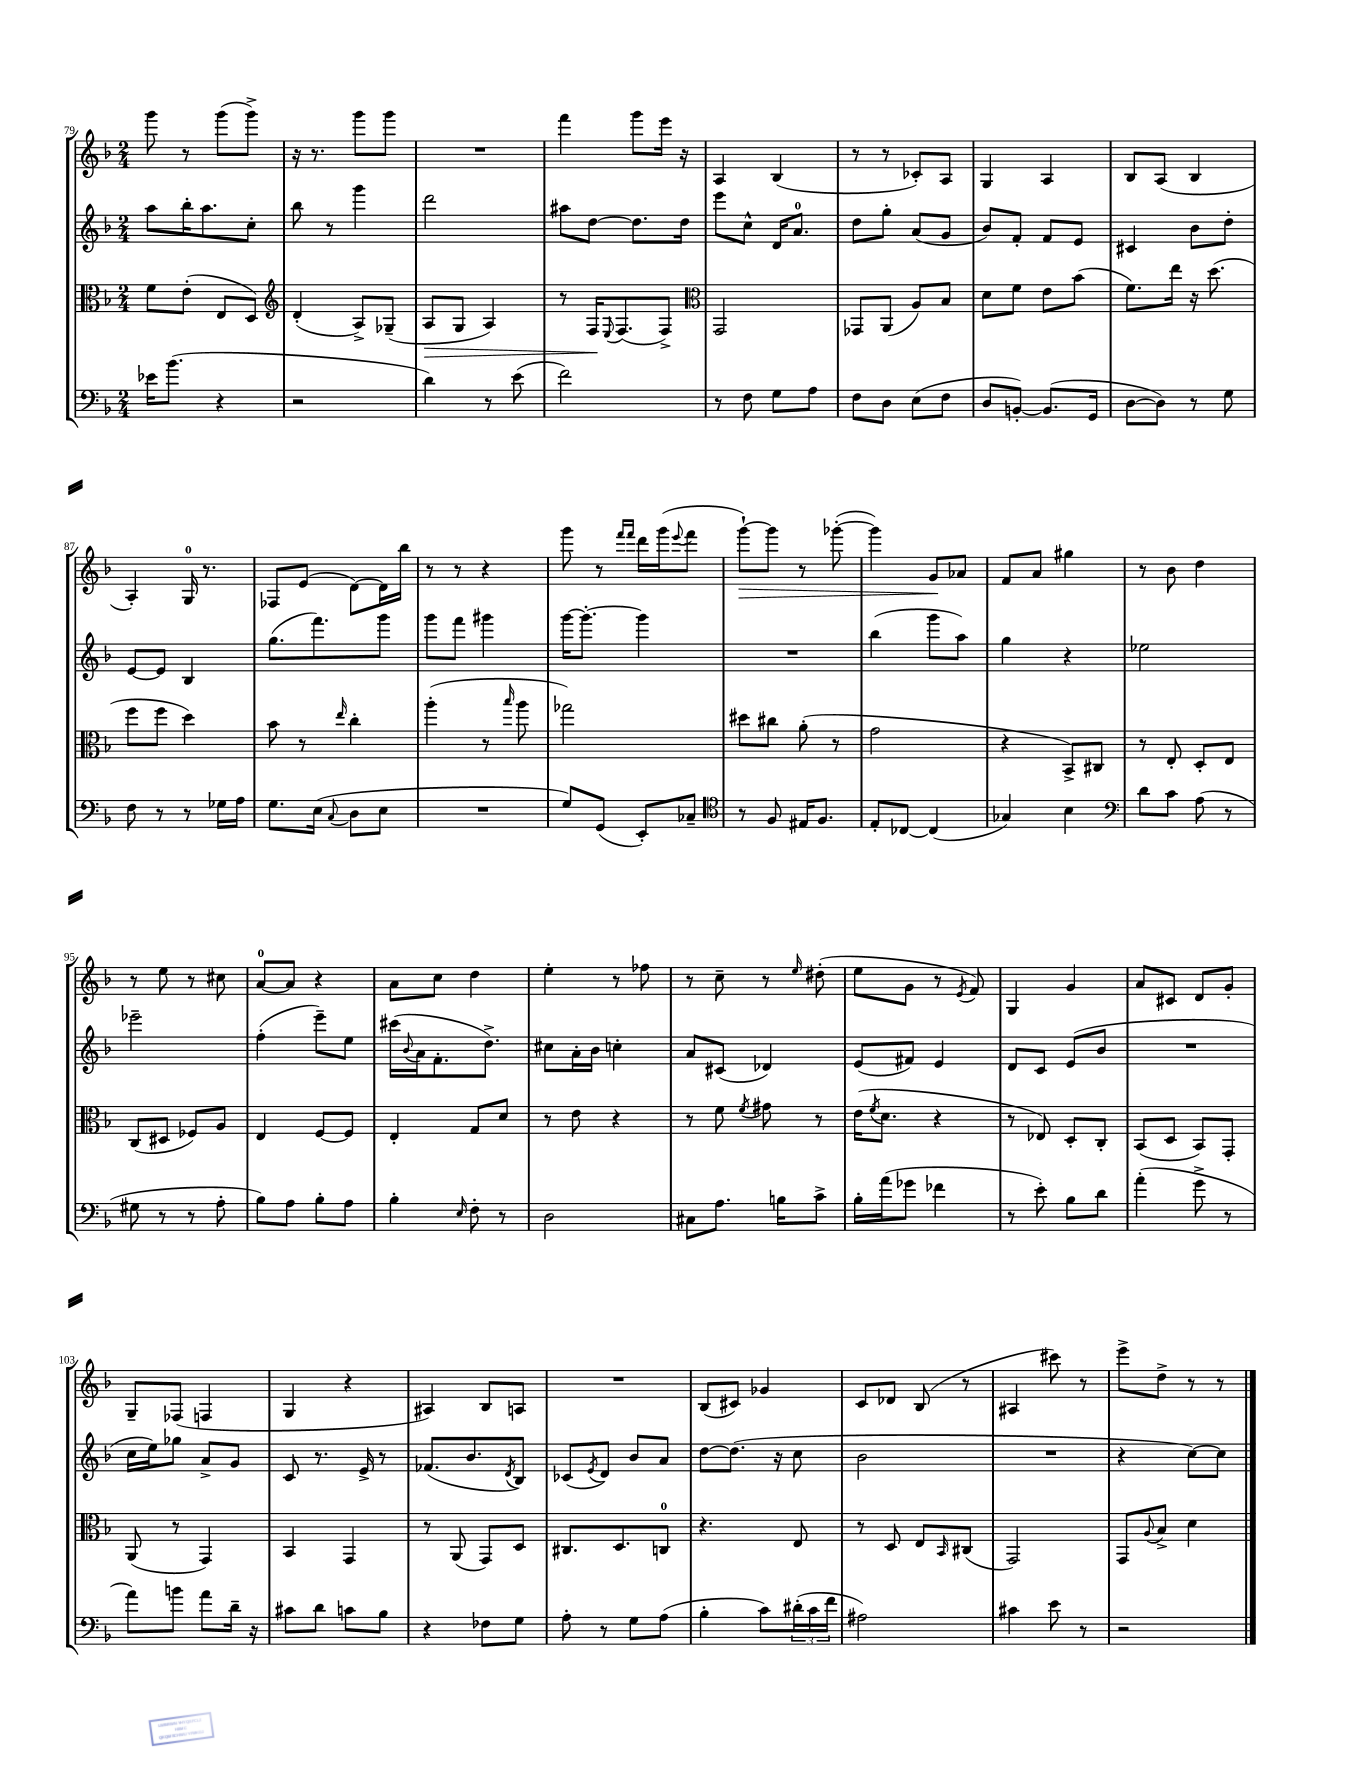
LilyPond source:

<<
\new StaffGroup <<
\new Staff = "s0" {
    \clef treble \key f \major \numericTimeSignature \time 2/4
    g'''8 r8 g'''8( g'''8->) |
    r16 r8. g'''8 g'''8 |
    R2 |
    f'''4 g'''8 e'''16 r16 |
    a4 bes4( |
    r8 r8 ces'8-.) a8 |
    g4 a4 |
    bes8 a8( bes4 |
    a4-.) g16-0 r8. |
    fes8 e'8( d'8~) d'16 bes''16 |
    r8 r8 r4 |
    g'''8 r8 \grace { f'''16 f'''16 } d'''16 g'''16( \appoggiatura { e'''8 } f'''8 |
    g'''8~-!\>) g'''8 r8 ges'''8~-.( |
    ges'''4) g'8\! aes'8 |
    f'8 a'8 gis''4 |
    r8 bes'8 d''4 |
    r8 e''8 r8 cis''8 |
    a'8-0~ a'8 r4 |
    a'8 c''8 d''4 |
    e''4-. r8 fes''8 |
    r8 c''8-- r8 \grace { e''16 } dis''8-.( |
    e''8 g'8 r8 \acciaccatura { e'8 } f'8) |
    g4 g'4 |
    a'8 cis'8 d'8 g'8-. |
    g8-- fes8( f4 |
    g4 r4 |
    ais4) bes8 a8 |
    R2 |
    bes8( cis'8) ges'4 |
    c'8 des'8 bes8( r8 |
    ais4 cis'''8) r8 |
    e'''8-> d''8-> r8 r8 \bar "|." |
}
\new Staff = "s1" {
    \clef treble \key f \major \numericTimeSignature \time 2/4
    a''8 bes''16-. a''8. c''8-. |
    bes''8 r8 g'''4 |
    d'''2 |
    ais''8 d''8~ d''8. d''16 |
    e'''8 c''8-^ d'16 a'8.-0 |
    d''8 g''8-. a'8( g'8 |
    bes'8) f'8-. f'8 e'8 |
    cis'4 bes'8 d''8-. |
    e'8~ e'8 bes4 |
    g''8.( f'''8.) g'''8 |
    g'''8 f'''8 gis'''4 |
    g'''16~ g'''8.~-. g'''4 |
    R2 |
    bes''4( g'''8 a''8) |
    g''4 r4 |
    ees''2 |
    ees'''2-- |
    f''4-.( e'''8--) e''8 |
    cis'''16( \appoggiatura { bes'8 } a'16 f'8.-. d''8.->) |
    cis''8 a'16-. bes'16 c''4-. |
    a'8 cis'8( des'4) |
    e'8( fis'8) e'4 |
    d'8 c'8 e'8( bes'8 |
    R2 |
    c''16 e''16) ges''8 a'8-> g'8 |
    c'8 r8. e'16-> r8 |
    fes'8.( bes'8. \acciaccatura { d'8 } bes8) |
    ces'8( \acciaccatura { e'8 } d'8) bes'8 a'8 |
    d''8~ d''8.( r16 c''8 |
    bes'2 |
    R2 |
    r4 c''8~) c''8 \bar "|." |
}
\new Staff = "s2" {
    \clef alto \key f \major \numericTimeSignature \time 2/4
    f'8 e'8-.( e8 d8) |
    \clef treble d'4-.( a8->) ges8--( |
    a8\> g8 a4) |
    r8 f16\! \appoggiatura { e8 } f8.( f8->) |
    \clef alto g,2 |
    ges,8 a,8( a8) bes8 |
    d'8 f'8 e'8 bes'8( |
    f'8.) e''16 r16 d''8.( |
    f''8 f''8 d''4) |
    bes'8 r8 \grace { e''16 } c''4-. |
    a''4-.( r8 \grace { bes''16 } a''8 |
    ges''2) |
    dis''8 cis''8 a'8-.( r8 |
    g'2 |
    r4 bes,8->) cis8 |
    r8 e8-. d8-. e8 |
    c8( dis8 fes8) a8 |
    e4 f8~ f8 |
    e4-. g8 d'8 |
    r8 e'8 r4 |
    r8 f'8 \acciaccatura { f'8 } gis'8 r8 |
    e'16( \acciaccatura { f'8 } d'8. r4 |
    r8 ees8) d8-. c8-. |
    bes,8( d8 bes,8) g,8-. |
    a,8( r8 g,4) |
    bes,4 g,4 |
    r8 a,8( g,8) d8 |
    cis8. d8. c8-0 |
    r4. e8 |
    r8 d8 e8 \grace { bes,16 } cis8( |
    g,2) |
    g,8 \appoggiatura { a8 } bes8-> d'4 \bar "|." |
}
\new Staff = "s3" {
    \clef bass \key f \major \numericTimeSignature \time 2/4
    ees'16 bes'8.( r4 |
    r2 |
    d'4) r8 e'8( |
    f'2) |
    r8 f8 g8 a8 |
    f8 d8 e8( f8 |
    d8 b,8~-.) b,8.( g,16 |
    d8~ d8) r8 g8 |
    f8 r8 r8 ges16 a16 |
    g8. e16( \appoggiatura { c8 } d8 e8 |
    R2 |
    g8) g,8( e,8-.) ces8-- |
    \clef tenor r8 f8 eis16 f8. |
    e8-. ces8~ ces4( |
    ges4) bes4 |
    \clef bass d'8 c'8 a8( r8 |
    gis8 r8 r8 a8-. |
    bes8) a8 bes8-. a8 |
    bes4-. \grace { e16 } f8-. r8 |
    d2 |
    cis8 a8. b16 c'8-> |
    bes16-. a'16( ges'8 fes'4 |
    r8 e'8-.) bes8 d'8 |
    a'4-.( g'8-> r8 |
    a'8) b'8 a'8 d'16-- r16 |
    cis'8 d'8 c'8 bes8 |
    r4 fes8 g8 |
    a8-. r8 g8 a8( |
    bes4-. c'8) \tuplet 3/2 { dis'16-.( c'16 f'16 } |
    ais2) |
    cis'4 e'8 r8 |
    r2 \bar "|." |
}
>>
>>
\layout { \context { \Score currentBarNumber = #79 } }
